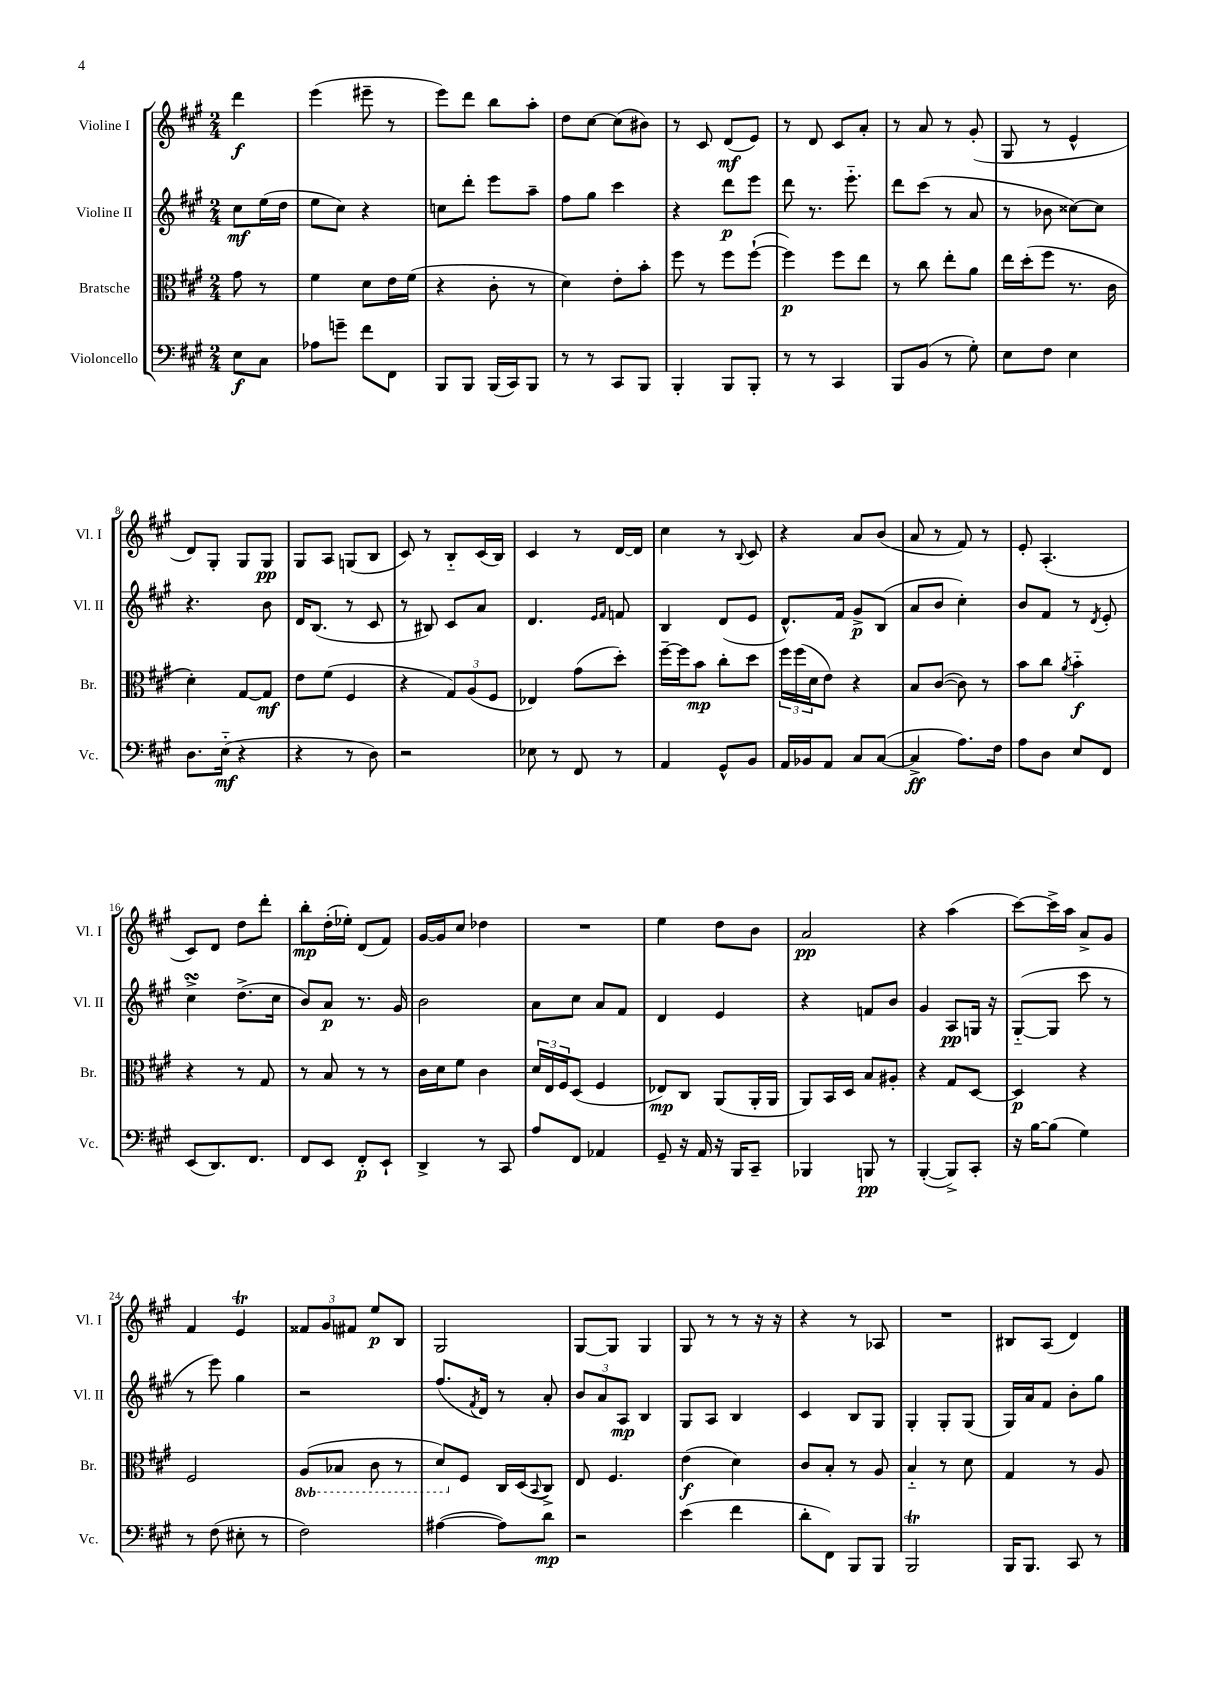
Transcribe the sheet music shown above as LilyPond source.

<<
\new StaffGroup <<
\new Staff = "s0" \with { instrumentName = "Violine I" shortInstrumentName = "Vl. I" } {
    \clef treble \key a \major \numericTimeSignature \time 2/4 \partial 4
    d'''4\f |
    e'''4( eis'''8-- r8 |
    e'''8) d'''8 b''8 a''8-. |
    d''8 cis''8~ cis''8( bis'8) |
    r8 cis'8 d'8\mf( e'8) |
    r8 d'8 cis'8 a'8-. |
    r8 a'8 r8 gis'8-.( |
    gis8 r8 e'4-^ |
    d'8) gis8-. gis8 gis8\pp |
    gis8 a8 g8( b8 |
    cis'8) r8 b8-_ cis'16( b16) |
    cis'4 r8 d'16~ d'16 |
    cis''4 r8 \appoggiatura { b8 } cis'8 |
    r4 a'8 b'8( |
    a'8 r8 fis'8) r8 |
    e'8-. a4.-.( |
    cis'8) d'8 d''8 d'''8-. |
    b''8-.\mp d''16-.( ees''16-.) d'8( fis'8) |
    gis'16~ gis'16 cis''8 des''4 |
    R2 |
    e''4 d''8 b'8 |
    a'2\pp |
    r4 a''4( |
    cis'''8~) cis'''16-> a''16 a'8-> gis'8 |
    fis'4 e'4\trill |
    \tuplet 3/2 { fisis'8 gis'8 fis'8 } e''8\p b8 |
    gis2 |
    gis8~ gis8 gis4 |
    gis8 r8 r8 r16 r16 |
    r4 r8 aes8 |
    R2 |
    bis8 a8( d'4) \bar "|." |
}
\new Staff = "s1" \with { instrumentName = "Violine II" shortInstrumentName = "Vl. II" } {
    \clef treble \key a \major \numericTimeSignature \time 2/4 \partial 4
    cis''8\mf e''16( d''16 |
    e''8 cis''8) r4 |
    c''8 d'''8-. e'''8 a''8-- |
    fis''8 gis''8 cis'''4 |
    r4 d'''8\p e'''8 |
    d'''8 r8. e'''8.-_ |
    d'''8 cis'''8( r8 a'8 |
    r8 bes'8 cisis''8~) cisis''8 |
    r4. b'8 |
    d'16 b8.( r8 cis'8 |
    r8 bis8) cis'8 a'8 |
    d'4. \grace { e'16 fis'16 } f'8 |
    b4 d'8( e'8 |
    d'8.-^) fis'16 gis'8->\p b8( |
    a'8 b'8 cis''4-.) |
    b'8 fis'8 r8 \acciaccatura { d'8 } e'8-. |
    cis''4->\turn d''8.->( cis''16 |
    b'8) a'8\p r8. gis'16 |
    b'2 |
    a'8 cis''8 a'8 fis'8 |
    d'4 e'4 |
    r4 f'8 b'8 |
    gis'4 a8\pp g16 r16 |
    gis8~-_( gis8 cis'''8 r8 |
    r8 e'''8) gis''4 |
    r2 |
    fis''8.( \acciaccatura { fis'8 } d'16) r8 a'8-. |
    \tuplet 3/2 { b'8 a'8 a8\mp } b4 |
    gis8 a8 b4 |
    cis'4 b8 gis8 |
    gis4-. gis8-. gis8( |
    gis16) a'16 fis'8 b'8-. gis''8 \bar "|." |
}
\new Staff = "s2" \with { instrumentName = "Bratsche" shortInstrumentName = "Br." } {
    \clef alto \key a \major \numericTimeSignature \time 2/4 \set Staff.ottavationMarkups = #ottavation-simple-ordinals \partial 4
    gis'8 r8 |
    fis'4 d'8 e'16 fis'16( |
    r4 cis'8-. r8 |
    d'4) e'8-. b'8-. |
    fis''8 r8 fis''8 fis''8~-!( |
    fis''4\p) fis''8 e''8 |
    r8 cis''8 e''8-. a'8 |
    e''16 d''16-.( fis''8 r8. cis'16 |
    d'4-.) gis8~ gis8\mf |
    e'8 fis'8( fis4 |
    r4 \tuplet 3/2 { gis8) a8( fis8 } |
    ees4) gis'8( d''8-.) |
    fis''16~-- fis''16 b'8\mp cis''8-. d''8 |
    \tuplet 3/2 { fis''16 fis''16( d'16 } e'8) r4 |
    b8 cis'8~( cis'8) r8 |
    b'8 cis''8 \acciaccatura { a'8 } b'4-_\f |
    r4 r8 gis8 |
    r8 b8 r8 r8 |
    cis'16 d'16 fis'8 cis'4 |
    \tuplet 3/2 { d'16 e16 fis16 } d8( fis4 |
    ees8\mp) cis8 a,8( a,16-. a,16 |
    a,8) b,16 d16 b8 ais8-. |
    r4 gis8 d8~ |
    d4\p r4 |
    fis2 |
    \ottava #-1 a,8( bes,8 cis8 r8 |
    d8) \ottava #0 fis8 cis16 d16( \appoggiatura { b,8 } cis8->) |
    e8 fis4. |
    e'4\f( d'4) |
    cis'8 b8-. r8 a8 |
    b4-_ r8 d'8 |
    gis4 r8 a8 \bar "|." |
}
\new Staff = "s3" \with { instrumentName = "Violoncello" shortInstrumentName = "Vc." } {
    \clef bass \key a \major \numericTimeSignature \time 2/4 \partial 4
    e8\f cis8 |
    aes8 g'8-- fis'8 fis,8 |
    b,,8 b,,8 b,,16( cis,16) b,,8 |
    r8 r8 cis,8 b,,8 |
    b,,4-. b,,8 b,,8-. |
    r8 r8 cis,4 |
    b,,8 b,8( r8 gis8-.) |
    e8 fis8 e4 |
    d8. e16-_\mf( r4 |
    r4 r8 d8) |
    r2 |
    ees8 r8 fis,8 r8 |
    a,4 gis,8-^ b,8 |
    a,16 bes,16 a,8 cis8 cis8~( |
    cis4->\ff a8.) fis16 |
    a8 d8 e8 fis,8 |
    e,8( d,8.) fis,8. |
    fis,8 e,8 fis,8-.\p e,8-! |
    d,4-> r8 cis,8 |
    a8 fis,8 aes,4 |
    gis,8-- r16 a,16 r16 b,,16 cis,8-- |
    bes,,4 b,,8\pp r8 |
    b,,4~-.( b,,8->) cis,8-. |
    r16 b16~ b8( gis4) |
    r8 fis8( eis8-. r8 |
    fis2) |
    ais4~( ais8) d'8\mp |
    r2 |
    e'4( fis'4 |
    d'8-. fis,8) b,,8 b,,8 |
    b,,2\trill |
    b,,16 b,,8. cis,8 r8 \bar "|." |
}
>>
>>
